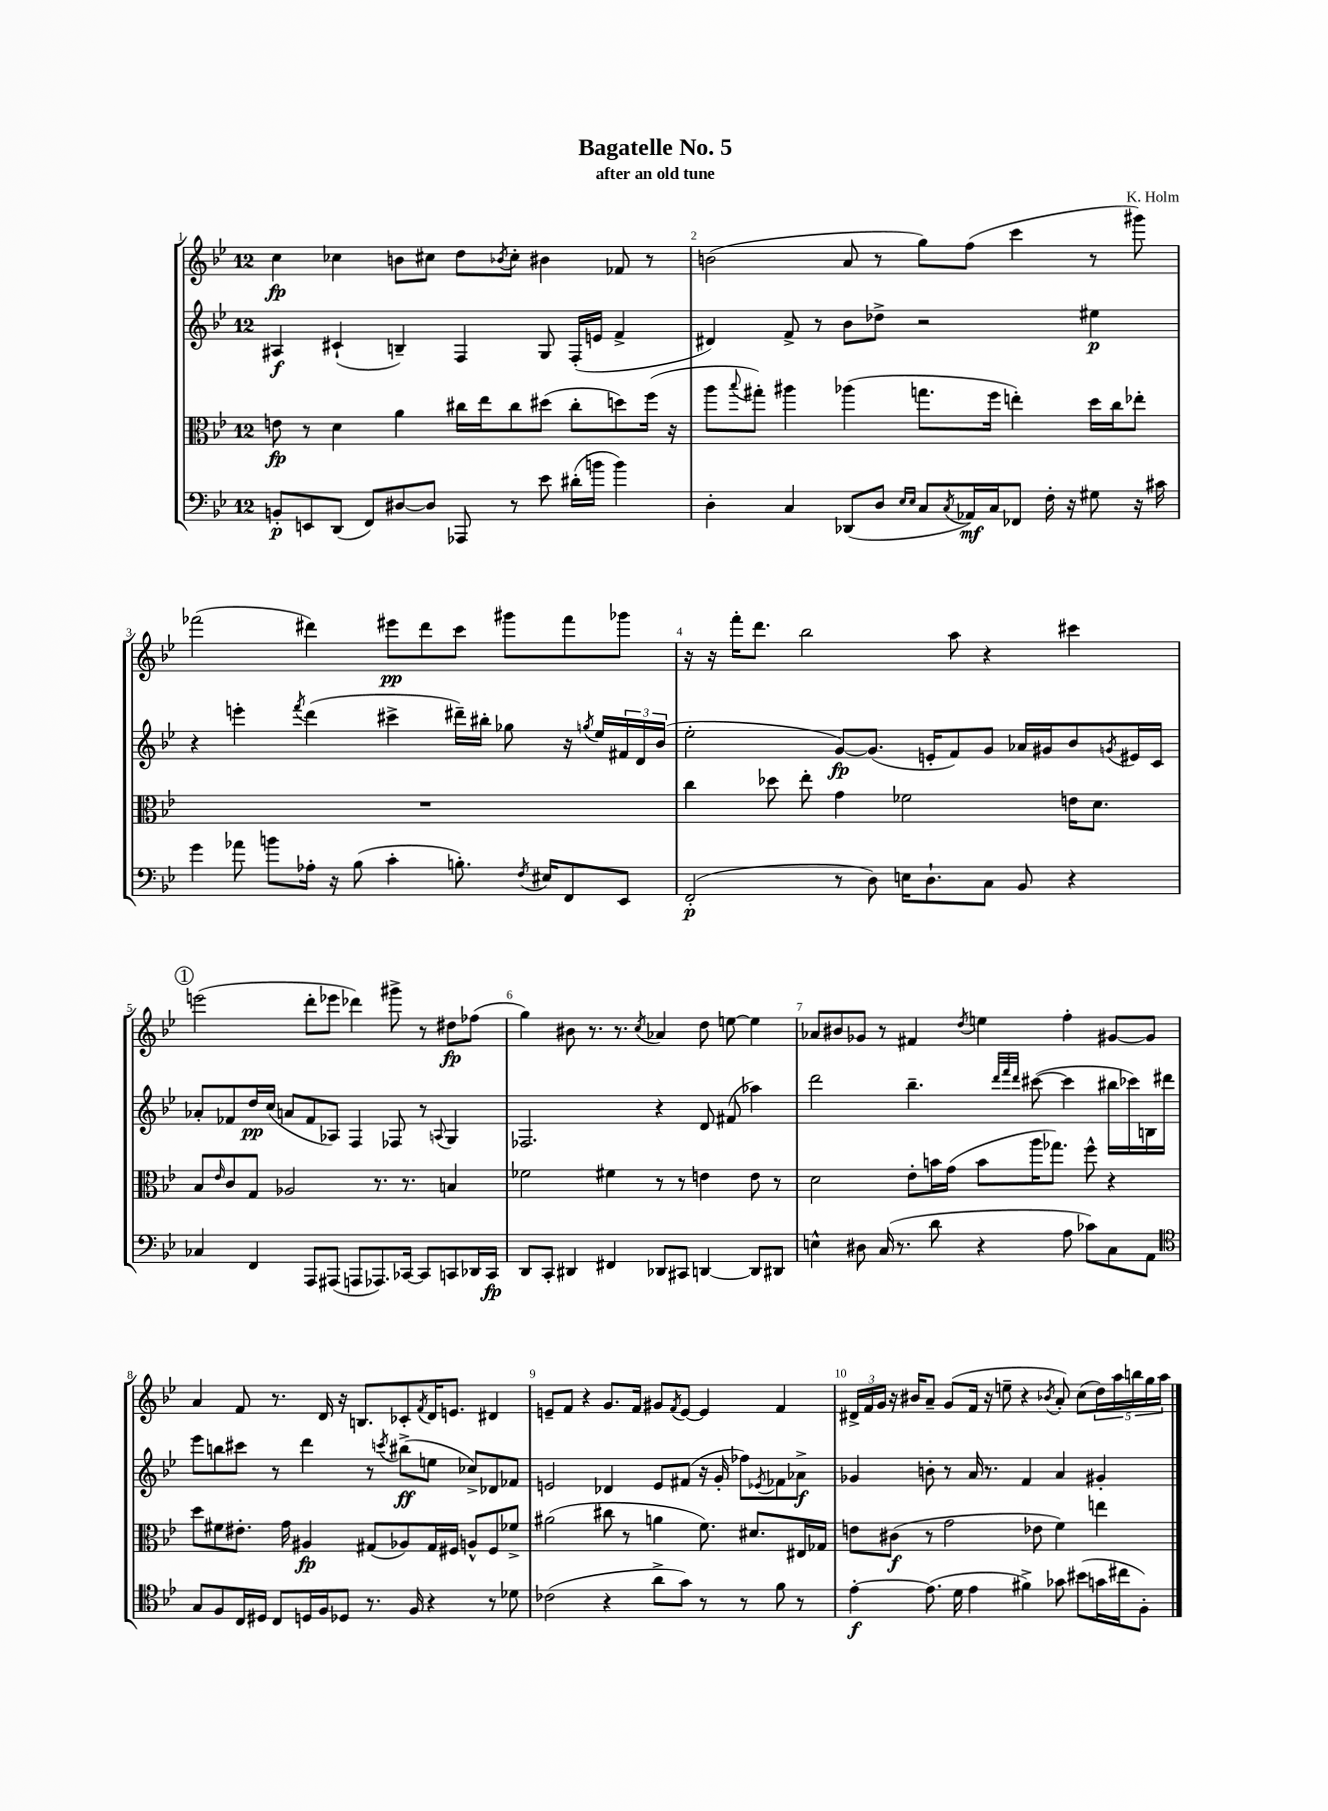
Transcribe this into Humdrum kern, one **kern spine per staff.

**kern	**kern	**kern	**kern
*staff4	*staff3	*staff2	*staff1
*clefF4	*clefC3	*clefG2	*clefG2
*k[b-e-]	*k[b-e-]	*k[b-e-]	*k[b-e-]
*M12/8	*M12/8	*M12/8	*M12/8
8BB'	8e	4A#	4cc
8EE	8r	.	.
(8DD	4d	(4c#`	4cc-
8FF)	.	.	.
[8D#	4a	4B~)	8b
8D#]	.	.	8cc#
8AAA-	16cc#	4F	8dd
.	16ee-	.	.
.	.	.	8qb-
8r	8cc#	.	8cc#'
8e-	(8dd#	8G	4b#
(16d#'	8cc#'	(16F'	.
16b	.	16e	.
4b)	8dd)	4f^	8f-
.	(16ff	.	8r
.	16r	.	.
=	=	=	=
4D'	8aa	4d#)	(2b
.	8qqbb-	.	.
.	8gg#')	.	.
4C	4aa#	8f^	.
.	.	8r	.
(8DD-	(4aa-	8b-	8a
8D	.	8dd-^	8r
16qqE-	.	.	.
16qqE-	.	.	.
8C	8.gg	2r	8gg)
8qC	.	.	.
16AA-)	.	.	(8ff
16C	16ff	.	.
8FF-	4ee')	.	4ccc
16F'	.	.	.
16r	.	.	.
8G#	16dd	4ee#	8r
.	16cc	.	.
16r	8ee-'	.	8ggg#)
16c#	.	.	.
=	=	=	=
4g	1.r	4r	(2fff-
8a-	.	4eee'	.
8b	.	.	.
.	.	8qfff	.
16A-'	.	(4ddd	4ddd#)
16r	.	.	.
(8B-	.	.	.
4c'	.	4ccc#^	8eee#
.	.	.	8ddd#
8.B')	.	16ddd#~)	8ccc
.	.	16bb#'	.
.	.	8gg-	8ggg#
8qF	.	.	.
16E#	.	.	.
8FF	.	16r	8fff-
.	.	8qgg	.
.	.	16ee-	.
8EE-	.	24f#	8ggg-
.	.	24d	.
.	.	(24b-	.
=	=	=	=
(2FF'	4cc	2ee-'	16r
.	.	.	16r
.	.	.	16fff'
.	.	.	8.ddd
.	8dd-	.	.
.	8ee-'	.	2bb-
8r	4g	[8g)	.
8D)	.	(8.g]	.
16E	2f-	.	.
8.D`	.	16e'	.
.	.	8f)	8aa
8C	.	8g	4r
8BB-	.	16a-	.
.	.	16g#	.
4r	16e	8b-	4ccc#
.	8.d	.	.
.	.	8qg	.
.	.	16e#	.
.	.	16c	.
=	=	=	=
4C-	8B-	8a-'	(2eee
.	16qqe-	.	.
.	8c	8f-	.
4FF	8G	16dd	.
.	.	(16cc	.
.	2A-	8a	.
8AAA	.	8f-	8ddd'
(8AAA#	.	8A-)	8eee-
8AAA	.	4F	4ddd-)
8.AAA-)	8.r	.	.
.	.	8F-	8ggg#^
[16CC-	8.r	.	.
8CC-]	.	8r	8r
.	.	8qqA	.
8CC	4B	4G	8dd#
16DD-	.	.	(8ff-
16CC	.	.	.
=	=	=	=
8DD	2f-	2.F-	4gg)
8CC'	.	.	.
4DD#	.	.	8b#
.	.	.	8.r
4FF#	4f#	.	.
.	.	.	8.r
.	.	.	8qcc
8DD-	8r	4r	4a-
8CC#	8r	.	.
[4DD	4e	8d	8dd
.	.	(8f#	[8ee
8DD]	8e	4aa-)	4ee]
8DD#	8r	.	.
=	=	=	=
4E^^	2d	2ddd	8a-
.	.	.	8b#
8D#	.	.	8g-
(16C	.	.	8r
8.r	.	.	.
.	8e-'	4.bb-~	4f#
8d	16b	.	.
.	(16g	.	.
.	.	.	8qdd
4r	8b	.	4ee
.	.	32qqddd	.
.	.	32qqfff	.
.	.	32qqddd	.
.	16aa	([8ccc#	.
.	8.gg-)	.	.
8A	.	4ccc#]	4ff'
8c-)	8ff^^	.	.
8C	4r	16bb#	[8g#
.	.	16ccc-)	.
8AA	.	16B	8g#]
.	.	16ddd#	.
=	=	=	=
*clefC4	*	*	*
8G	8dd	8eee-	4a
8F	8f#	8bb	.
16C	8.e#'	8ccc#	8f
16D#	.	.	.
8C	.	8r	8.r
.	16g	.	.
16D	4A#	4ddd	.
16F	.	.	16d
8D-	.	.	16r
.	.	.	8.B
8.r	(8G#	8r	.
.	.	8qccc	.
.	8A-)	(8bb#^	8c-'
16F	.	.	.
.	.	.	8qf
4r	16G#	8ee	16d
.	16F#	.	8.e
.	8A^^	8cc-^)	.
8r	8F#	8d-	4d#
8d-	8f-^	8f-	.
=	=	=	=
(2c-	(2a#	2e	8e~
.	.	.	8f
.	.	.	4r
4r	8cc#	4d-	8.g
.	8r	.	.
.	.	.	16f
8a^	4a	8e	8g#
.	.	.	8qf
8g)	.	(8f#	[8e
8r	8.f)	16r	4e]
.	.	16g'	.
8r	.	8ff-)	.
.	8.d#	.	.
.	.	8qe-	.
8f	.	8f-	4f
8r	16E#	8a-^	.
.	16G-	.	.
=	=	=	=
[4e-'	8e	4g-	24d#^
.	.	.	24f
.	.	.	24g
.	(8c#	.	16r
.	.	.	16b#
(8.e-]	8r	8b'	8a~
.	2g	8r	(8g
16d	.	.	.
4e-	.	16a	16f
.	.	8.r	16r
.	.	.	8ee~
4f#^)	.	4f	4r
.	8e-	.	.
.	.	.	8qb-
8g-	4f)	4a	8a')
(8b#	.	.	(8cc
16g	4ee	4g#'	20dd)
.	.	.	20aa
16cc#	.	.	.
.	.	.	20bb
8F')	.	.	.
.	.	.	20gg
.	.	.	20aa
==	==	==	==
*-	*-	*-	*-
